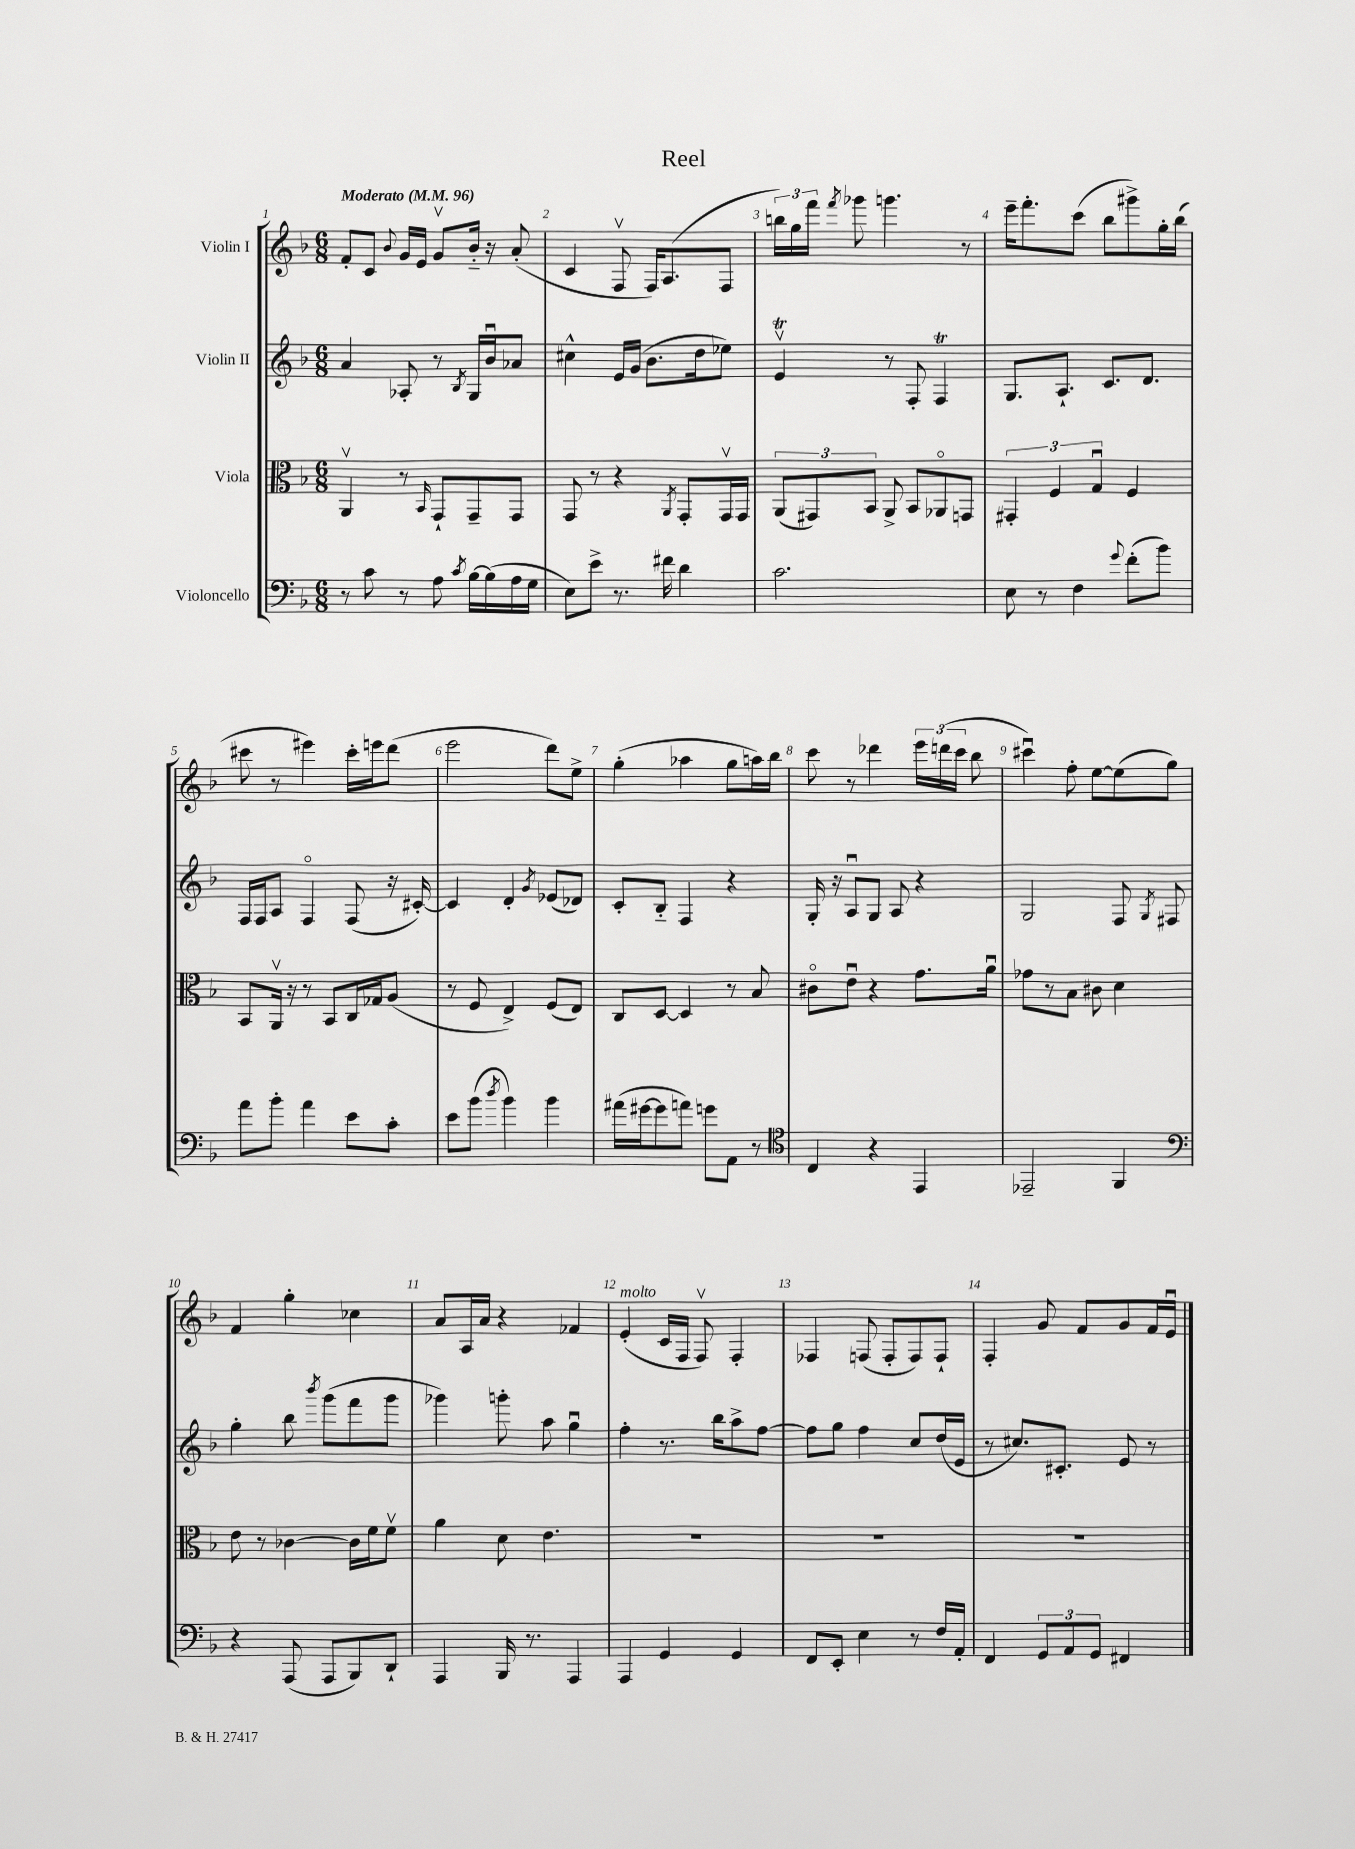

**kern	**kern	**kern	**kern
*staff4	*staff3	*staff2	*staff1
*clefF4	*clefC3	*clefG2	*clefG2
*k[b-]	*k[b-]	*k[b-]	*k[b-]
*M6/8	*M6/8	*M6/8	*M6/8
*MM96	*MM96	*MM96	*MM96
8r	4AAv	4a	8f'
8c	.	.	8c
.	.	.	8qqb-
8r	8r	8A-'	16g
.	.	.	16e
.	16qqBB-	.	.
8A	8GG`	8r	8gv
8qc	.	8qB-	.
[16B-	8GG~	16G	16b-'~
(16B-]	.	16b-u	16r
16A	8GG	8a-	(8a'
16G	.	.	.
=	=	=	=
8E)	8GG	4cc#^^	4c
8e^	8r	.	.
8.r	4r	16e	8Fv
.	.	(16g	.
.	.	8.b-	16F)
16f#	.	.	(8.A
.	8qAA	.	.
4d	8GG'	.	.
.	.	16dd	.
.	16GGv	8ee-)	8F
.	16GG	.	.
=	=	=	=
2.c	(12AA	4ev	24bb)
.	.	.	24gg
.	12GG#)	.	24fff
.	.	.	8qfff
.	.	.	8ggg-
.	12BB-	.	.
.	8AA^	8r	4.ggg
.	8BB-	8F'	.
.	8AA-o	4F	.
.	8GG	.	8r
=	=	=	=
8E	6GG#'	8.G	16eee~
.	.	.	8.fff'
8r	.	.	.
.	6F	.	.
.	.	8.A`	.
4F	.	.	(8ccc
.	6Gu	.	.
.	.	8.c	8bb-
8qqg	.	.	.
(8f'	4F	.	8ggg#^)
.	.	8.d	.
8b-)	.	.	16gg'
.	.	.	(16bb-
=	=	=	=
8a	8BB-	16F	8ccc#
.	.	16F	.
8b-'	16AAv	8A	8r
.	16r	.	.
4a	8r	4Fo	4eee#)
.	8BB-	.	.
8e	16C	(8F	16ccc#'
.	16G-	.	16eee
8c'	(8A	16r	(8ddd
.	.	[16c#')	.
=	=	=	=
8e	8r	4c#]	2eee
(8b-	8F	.	.
8qdd	.	.	.
4b-)	4E^)	4d'	.
.	.	8qg	.
4b-	(8F	(8e-	8ddd)
.	8E)	8d-)	8ee^
=	=	=	=
(16a#	8C	8c'	(4gg'
[16g#	.	.	.
8g#]	[8D	8B-'~	.
8a)	4D]	4F	4aa-
8g	.	.	.
8AA	8r	4r	8gg
8r	8B-	.	16aa)
.	.	.	16bb-
=	=	=	=
*clefC4	*	*	*
4C	8c#o	16G'	8ccc
.	.	16r	.
.	8eu	8Au	8r
4r	4r	8G	4ddd-
.	.	8A	.
4EE	8.g	4r	24eee
.	.	.	(24ddd
.	.	.	24ccc
.	.	.	8bb-
.	16au	.	.
=	=	=	=
2EE-~	8g-	2G	4ccc#u)
.	8r	.	.
.	8B-	.	8ff'
.	8c#	.	[8ee
4FF	4d	8F	(8ee]
.	.	8qG	.
.	.	8F#	8gg)
=	=	=	=
*clefF4	*	*	*
4r	8e	4gg'	4f
.	8r	.	.
(8AAA	[4c-	8bb-	4gg'
.	.	8qbbb-	.
8AAA	.	(8ggg	.
8BBB-)	16c-]	8fff	4cc-
.	16f	.	.
8DD`	8fv	8ggg	.
=	=	=	=
4AAA	4a	4ggg-)	8a
.	.	.	16A
.	.	.	16a
16BBB-	8d	8ggg'	4r
8.r	.	.	.
.	4.e	8aa	.
4AAA	.	4ggu	4f-
=	=	=	=
4AAA	2.r	4ff'	(4e'
4GG	.	8.r	16c
.	.	.	16F
.	.	.	8Fv)
.	.	16bb-	.
4GG	.	8aa^	4F'
.	.	[8ff	.
=	=	=	=
8FF	2.r	8ff]	4F-
8EE'	.	8gg	.
4E	.	4ff	(8F
.	.	.	8F'
8r	.	8cc	8F)
16F	.	(16dd	8F`
16AA'	.	16e	.
=	=	=	=
4FF	2.r	8r	4F'
.	.	8.cc#)	.
12GG	.	.	8g
.	.	8.c#'	.
12AA	.	.	.
.	.	.	8f
12GG	.	.	.
4FF#	.	8e	8g
.	.	8r	16f
.	.	.	16eu
==	==	==	==
*-	*-	*-	*-
